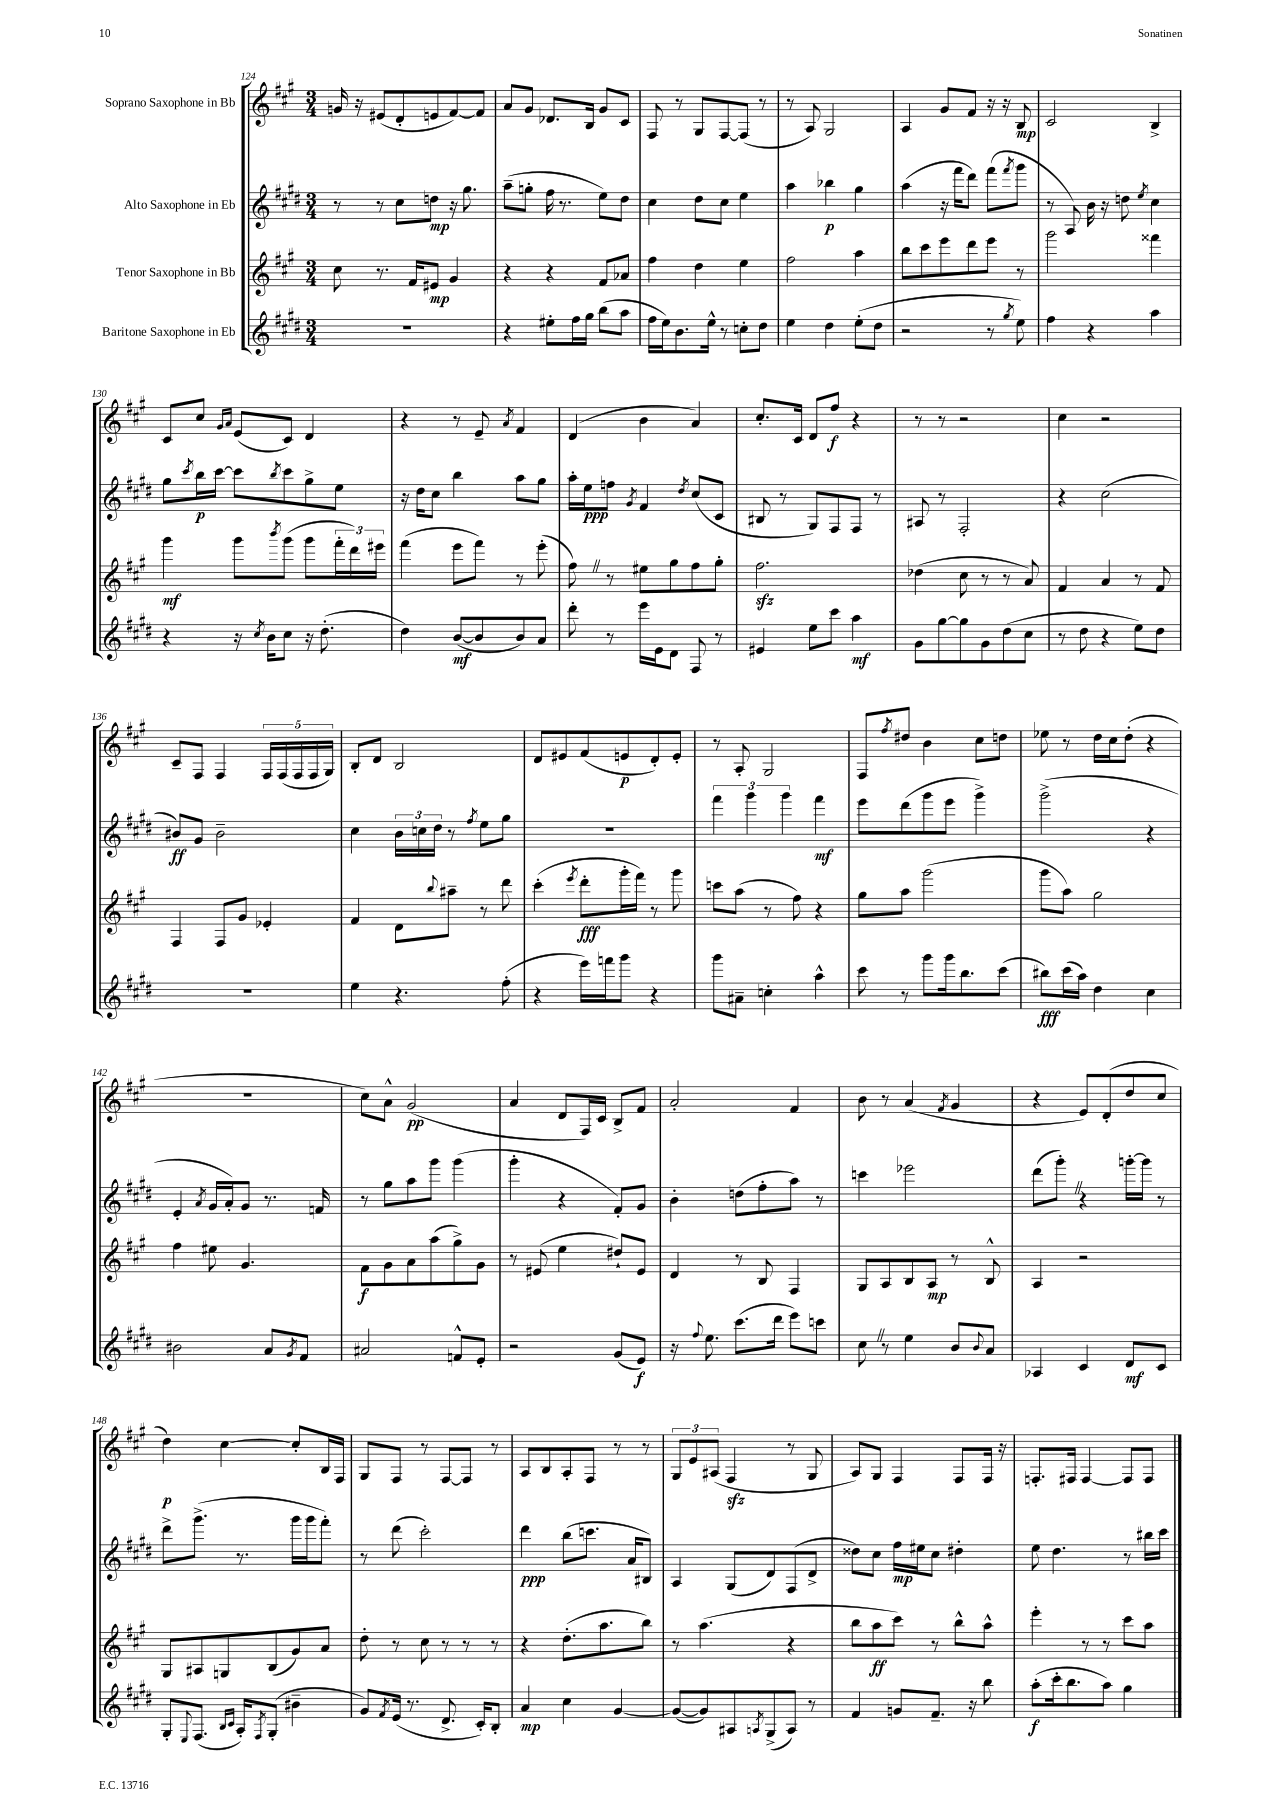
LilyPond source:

<<
\new StaffGroup <<
\new Staff = "s0" \with { instrumentName = "Soprano Saxophone in Bb" } {
    \clef treble \key a \major \numericTimeSignature \time 3/4
    g'16 r16 eis'8( d'8-. e'8 fis'8~) fis'8 |
    a'8 gis'8 des'8. b16 gis'8 cis'8 |
    fis8 r8 gis8 fis8~ fis8( r8 |
    r8 a8) gis2 |
    a4 gis'8 fis'8 r16 r16 b8\mp |
    cis'2 b4-> |
    cis'8 cis''8 \grace { gis'16 a'16 } e'8( cis'8) d'4 |
    r4 r8 e'8-- \acciaccatura { a'8 } fis'4 |
    d'4( b'4 a'4) |
    cis''8.-. cis'16 d'8 fis''8\f r4 |
    r8 r8 r2 |
    cis''4 r2 |
    cis'8-- fis8 fis4 \tuplet 5/4 { fis16 fis16( fis16 fis16 gis16) } |
    b8-. d'8 b2 |
    d'8 eis'8 fis'8( e'8\p d'8-.) e'8-. |
    r8 a8-. gis2 |
    fis8 \acciaccatura { fis''8 } dis''8 b'4 cis''8 d''8 |
    ees''8 r8 d''16 cis''16 d''8-.( r4 |
    R2. |
    cis''8) a'8-^ gis'2\pp( |
    a'4 d'8 fis16) cis'16 b8-> fis'8 |
    a'2-. fis'4 |
    b'8 r8 a'4( \acciaccatura { fis'8 } gis'4 |
    r4 e'8) d'8-.( d''8 cis''8 |
    d''4\p) cis''4~ cis''8-. b16 fis16 |
    gis8 fis8 r8 fis8~ fis8 r8 |
    a8 b8 a8-. fis8 r8 r8 |
    \tuplet 3/2 { gis8 e'8 ais8( } fis4\sfz r8 gis8 |
    a8) gis8 fis4 fis8 fis16 r16 |
    f8.-. fis16 fis4~ fis8 fis8 \bar "|." |
}
\new Staff = "s1" \with { instrumentName = "Alto Saxophone in Eb" } {
    \clef treble \key e \major \numericTimeSignature \time 3/4
    r8 r8 cis''8 d''8\mp r16 gis''8. |
    a''8--( g''8-. fis''16 r8. e''8) dis''8 |
    cis''4 dis''8 cis''8 e''4 |
    a''4 bes''4\p gis''4 |
    a''4( r16 fis'''16 dis'''8) fis'''8( \acciaccatura { fis'''8 } gis'''8 |
    r8 a8) b'16 r16 d''8 \acciaccatura { e''8 } cis''4 |
    gis''8 \acciaccatura { cis'''8 } b''16\p cis'''16~ cis'''8 \acciaccatura { b''8 } cis'''8 gis''8-> e''8 |
    r16 dis''16 cis''8 b''4 a''8 gis''8 |
    a''16-. e''16\ppp f''8 \acciaccatura { gis'8 } fis'4 \acciaccatura { dis''8 } cis''8( cis'8 |
    bis8 r8 gis8) fis8 fis8 r8 |
    ais8 r8 fis2-. |
    r4 cis''2( |
    bis'8\ff) gis'8 bis'2-- |
    cis''4 \tuplet 3/2 { b'16 c''16 dis''16 } r8 \acciaccatura { fis''8 } e''8 gis''8 |
    R2. |
    \tuplet 3/2 { fis'''4 gis'''4 gis'''4 } fis'''4\mf |
    e'''8 dis'''8( gis'''8 e'''8 gis'''4->) |
    gis'''2->( r4 |
    e'4-. \acciaccatura { a'8 } gis'16 a'16-.) gis'8 r8. f'16 |
    r8 gis''8 a''8 gis'''8 gis'''4( |
    gis'''4-. r4 fis'8-.) gis'8 |
    b'4-. d''8( fis''8-. a''8) r8 |
    c'''4 ees'''2 |
    dis'''8( gis'''8-.) \once \override BreathingSign.text = \markup { \musicglyph "scripts.caesura.straight" } \breathe r4 g'''16~-. g'''16 r8 |
    dis'''8-> gis'''8.->( r8. gis'''16 gis'''16 fis'''8-.) |
    r8 dis'''8( cis'''2-.) |
    dis'''4\ppp b''8( c'''8. a'16 bis8) |
    a4 gis8( dis'8) fis8( dis'8-> |
    disis''8) cis''8 fis''16\mp eis''16 cis''8 dis''4-. |
    e''8 dis''4. r8 bis''16 cis'''16 \bar "|." |
}
\new Staff = "s2" \with { instrumentName = "Tenor Saxophone in Bb" } {
    \clef treble \key a \major \numericTimeSignature \time 3/4
    cis''8 r8. fis'16 eis'8\mp gis'4 |
    r4 r4 fis'8 aes'8 |
    fis''4 d''4 e''4 |
    fis''2 a''4 |
    b''8 cis'''8 e'''8 d'''8 e'''8 r8 |
    gis'''2 fisis'''4 |
    gis'''4\mf gis'''8 \acciaccatura { b'''8 } gis'''8( gis'''8 \tuplet 3/2 { fis'''16-. d'''16) eis'''16 } |
    fis'''4( e'''8 fis'''8) r8 e'''8-.( |
    fis''8) \once \override BreathingSign.text = \markup { \musicglyph "scripts.caesura.straight" } \breathe r8 eis''8 gis''8 fis''8 gis''8-. |
    fis''2.\sfz |
    des''4( cis''8 r8 r8 a'8) |
    fis'4 a'4 r8 fis'8 |
    fis4 fis8 gis'8 ees'4-. |
    fis'4 d'8 \appoggiatura { b''8 } ais''8-- r8 d'''8 |
    cis'''4-.( \acciaccatura { e'''8 } d'''8-.\fff gis'''16-. fis'''16) r8 gis'''8 |
    c'''8 a''8( r8 fis''8) r4 |
    gis''8 a''8 gis'''2( |
    gis'''8 a''8) gis''2 |
    fis''4 eis''8 gis'4. |
    fis'8\f gis'8 a'8 a''8( gis''8->) gis'8 |
    r8 eis'8( e''4 dis''8-!) eis'8 |
    d'4 r8 b8 fis4 |
    gis8 a8 b8 a8\mp r8 b8-^ |
    a4 r2 |
    gis8 ais8 g8 b8( gis'8) a'8 |
    d''8-. r8 cis''8 r8 r8 r8 |
    r4 d''8.-.( a''8. b''8) |
    r8 a''4.( r4 |
    b''8 a''8\ff cis'''8) r8 b''8-^ a''8-^ |
    e'''4-. r8 r8 cis'''8 a''8 \bar "|." |
}
\new Staff = "s3" \with { instrumentName = "Baritone Saxophone in Eb" } {
    \clef treble \key e \major \numericTimeSignature \time 3/4
    R2. |
    r4 eis''8-. fis''16 gis''16 b''8( a''8 |
    fis''16 e''16) b'8. e''16-^ r8 c''8-. dis''8 |
    e''4 dis''4 e''8-.( dis''8 |
    r2 r8 \acciaccatura { gis''8 } e''8) |
    fis''4 r4 a''4 |
    r4 r16 \acciaccatura { cis''8 } b'16 cis''8 r16 dis''8.-.( |
    dis''4) b'8~\mf( b'8 b'8) a'8 |
    dis'''8-. r8 e'''16 e'16 dis'8 fis8 r8 |
    eis'4 e''8 cis'''8 a''4\mf |
    gis'8 gis''8~ gis''8 gis'8 dis''8( cis''8 |
    r8 dis''8 r4 e''8) dis''8 |
    R2. |
    e''4 r4. fis''8-.( |
    r4 e'''16) f'''16 gis'''8 r4 |
    gis'''8 ais'8-- c''4-. a''4-^ |
    cis'''8 r8 gis'''8 gis'''16 b''8. cis'''8( |
    bis''8\fff) cis'''16( a''16) dis''4 cis''4 |
    bis'2 a'8 \acciaccatura { gis'8 } fis'8 |
    ais'2 f'8-^ e'8-. |
    r2 gis'8( e'8\f) |
    r16 \appoggiatura { fis''8 } e''8. cis'''8.( dis'''16 e'''8) c'''8 |
    cis''8 \once \override BreathingSign.text = \markup { \musicglyph "scripts.caesura.straight" } \breathe r8 e''4 b'8 \appoggiatura { b'8 } a'8 |
    aes4 cis'4 dis'8\mf cis'8 |
    gis8-. \appoggiatura { e8 } fis8.( \grace { b16 cis'16 } a16-.) \acciaccatura { fis8 } gis8-.( bis'4-- |
    gis'8) \acciaccatura { fis'8 } e'16( r8. dis'8.-> cis'16-.) b8-. |
    a'4\mp cis''4 gis'4~ |
    gis'8~( gis'8) ais8 \acciaccatura { a8 } gis8->( a8) r8 |
    fis'4 g'8 fis'8.-- r16 b''8 |
    a''8-.\f( cis'''16-. b''8. a''8) gis''4 \bar "|." |
}
>>
>>
\layout { \context { \Score currentBarNumber = #124 } }
